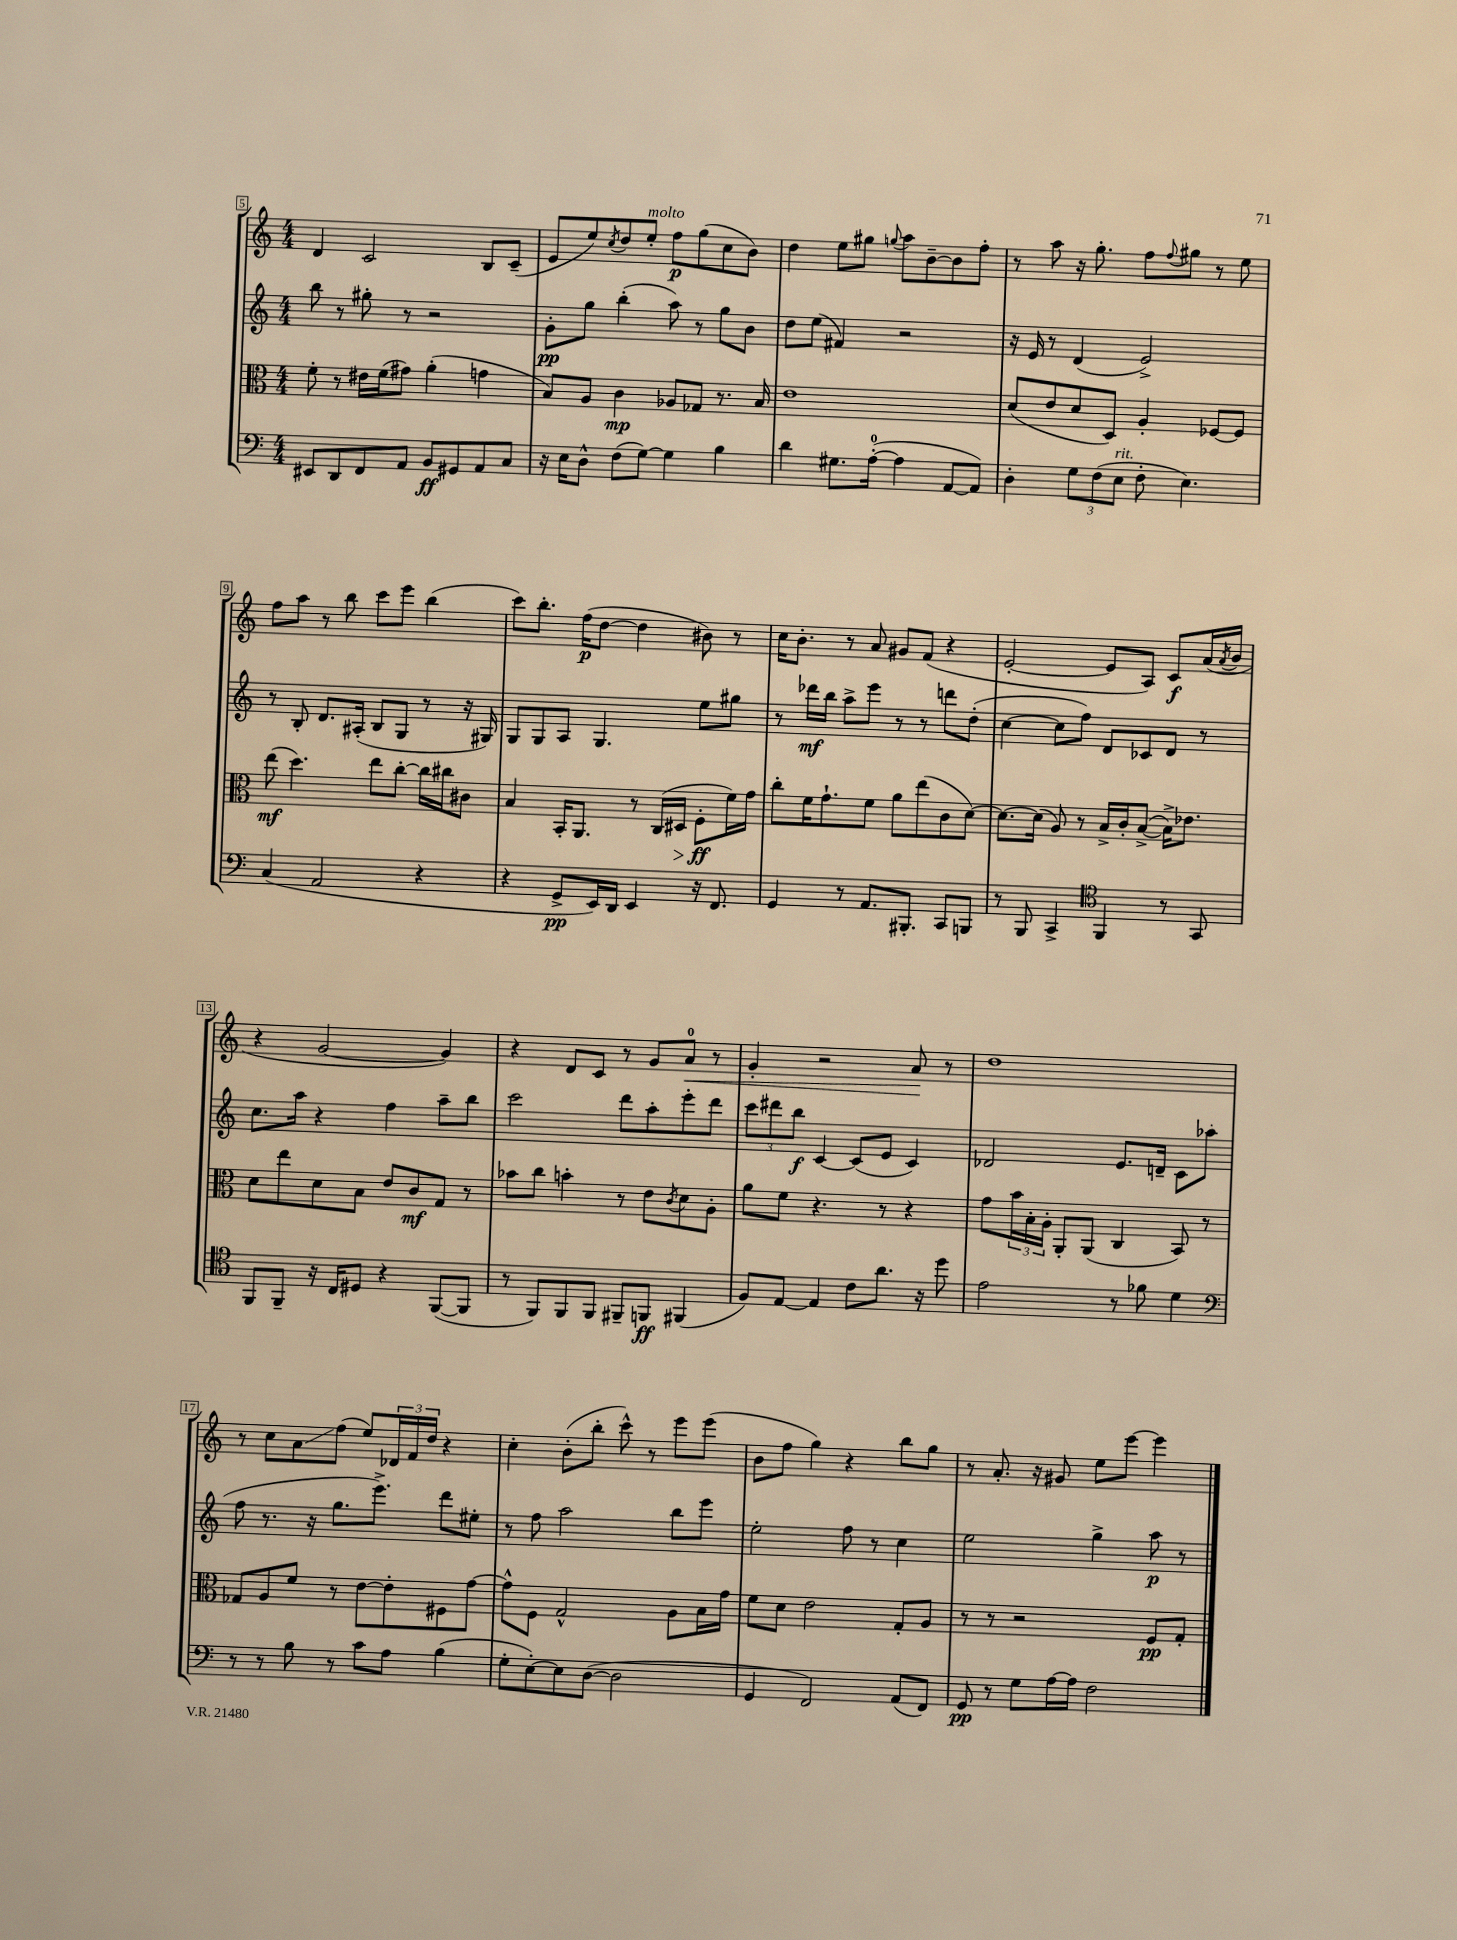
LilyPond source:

<<
\new StaffGroup <<
\new Staff = "s0" {
    \clef treble \key c \major \numericTimeSignature \time 4/4
    d'4 c'2 b8 c'8--( |
    e'8 e''8) \acciaccatura { c''8 } d''8 e''8-.^\markup { \italic "molto" } f''8\p g''8( c''8 b'8) |
    d''4 e''8 gis''8 \appoggiatura { g''8 } a''8 b'8~-- b'8 f''8-. |
    r8 a''8 r16 g''8.-. f''8 \appoggiatura { f''8 } gis''8 r8 e''8 |
    f''8 a''8 r8 b''8 c'''8 e'''8 b''4( |
    c'''8) b''8.-. f''16\p( d''8~ d''4 bis'8) r8 |
    c''16 b'8.-. r8 a'8 gis'8 f'8( r4 |
    e'2~-. e'8 a8) c'8\f a'16( \acciaccatura { a'8 } b'16 |
    r4 g'2~ g'4) |
    r4 d'8 c'8 r8 g'8 a'8-0\< r8 |
    g'4-. r2 a'8\! r8 |
    d''1 |
    r8 c''8 a'8\glissando f''8( e''8) \tuplet 3/2 { des'16 f'16 d''16 } r4 |
    c''4-. b'8-.( b''8-. c'''8-^) r8 e'''8 e'''8( |
    b'8 f''8 g''4) r4 b''8 g''8 |
    r8 a'8.-. r16 gis'8 e''8 e'''8~ e'''4 \bar "|." |
}
\new Staff = "s1" {
    \clef treble \key c \major \numericTimeSignature \time 4/4
    b''8 r8 gis''8-. r8 r2 |
    g'8-.\pp g''8 b''4-.( a''8) r8 g''8 b'8 |
    d''8 e''8( fis'4) r2 |
    r16 e'16 r8 d'4( e'2->) |
    r8 b8-. d'8. ais16-.( b8 g8 r8 r16 gis16) |
    g8 g8 a8 g4. e''8 gis''8 |
    r8 des'''16\mf b''16 a''8-> e'''8 r8 r8 d'''8 d''8-.( |
    c''4~ c''8 f''8) d'8 ces'8 d'8 r8 |
    c''8. a''16 r4 f''4 a''8-- b''8 |
    c'''2 d'''8 a''8-. e'''8-. d'''8 |
    \tuplet 3/2 { c'''8 dis'''8 b''8\f } c'4~ c'8( e'8 c'4) |
    des'2 e'8. d'16-- c'8 aes''8( |
    f''8 r8. r16 g''8. e'''8.->) d'''8 eis''8-. |
    r8 f''8 a''2 b''8 e'''8 |
    e''2-. f''8 r8 c''4 |
    e''2 g''4-> a''8\p r8 \bar "|." |
}
\new Staff = "s2" {
    \clef alto \key c \major \numericTimeSignature \time 4/4
    f'8-. r8 eis'16 f'16( gis'8) a'4-.( g'4 |
    b8) a8 c'4\mp aes8 ges8 r8. b16 |
    e'1 |
    d'8( e'8 d'8 d8) a4-. fes8~ fes8 |
    e''8\mf( d''4.) e''8 c''8~-. c''16 cis''16 cis'8 |
    b4 b,16-. a,8. r8 c16( dis16\> f8-.\ff\! f'16) g'16 |
    c''8-. f'16 g'8.-! f'8 a'8 e''8( c'8 d'8~) |
    d'8.~ d'16( a8) r8 b16-> c'16-. b8~->( b16->) ees'8. |
    d'8 e''8 d'8 b8 e'8 c'8\mf g8 r8 |
    bes'8 c''8 b'4-. r8 e'8 \acciaccatura { c'8 } d'8 a8-. |
    a'8 f'8 r4. r8 r4 |
    g'8 \tuplet 3/2 { b'16 b16-. a16-. } a,8-. a,8( c4 b,8) r8 |
    ges8 a8 f'8 r8 e'8~ e'8-. fis8 g'8~ |
    g'8-^ f8 g2-^ a8 b16 g'16 |
    f'8 d'8 e'2 g8-. a8 |
    r8 r8 r2 f8\pp g8-. \bar "|." |
}
\new Staff = "s3" {
    \clef bass \key c \major \numericTimeSignature \time 4/4
    eis,8 d,8 f,8 a,8 b,8\ff gis,8 a,8 c8 |
    r16 e16 d8-^ f8( g8~) g4 b4 |
    d'4 gis8. a16-0~-.( a4 a,8~ a,8) |
    d4-. \tuplet 3/2 { g8 f8( e8^\markup { \italic "rit." } } f8-. e4.) |
    c4( a,2 r4 |
    r4 g,8->\pp e,16) d,16 e,4 r16 f,8. |
    g,4 r8 a,8. bis,,8.-. c,8 b,,8 |
    r8 b,,8 c,4-> \clef tenor f,4 r8 g,8 |
    f,8 f,8-- r16 c16 dis8 r4 f,8~( f,8 |
    r8 f,8) f,8 f,8 fis,8-- f,8\ff fis,4( |
    f8) e8~ e4 c'8 a'8. r16 d''8 |
    e'2 r8 fes'8 d'4 |
    \clef bass r8 r8 b8 r8 c'8 a8 b4( |
    g8-. e8~-.) e8 d8~( d2 |
    g,4 f,2) a,8( f,8) |
    g,8\pp r8 g8 a16~ a16 f2 \bar "|." |
}
>>
>>
\layout { \context { \Score currentBarNumber = #5 \override BarNumber.stencil = #(make-stencil-boxer 0.1 0.3 ly:text-interface::print) } }
